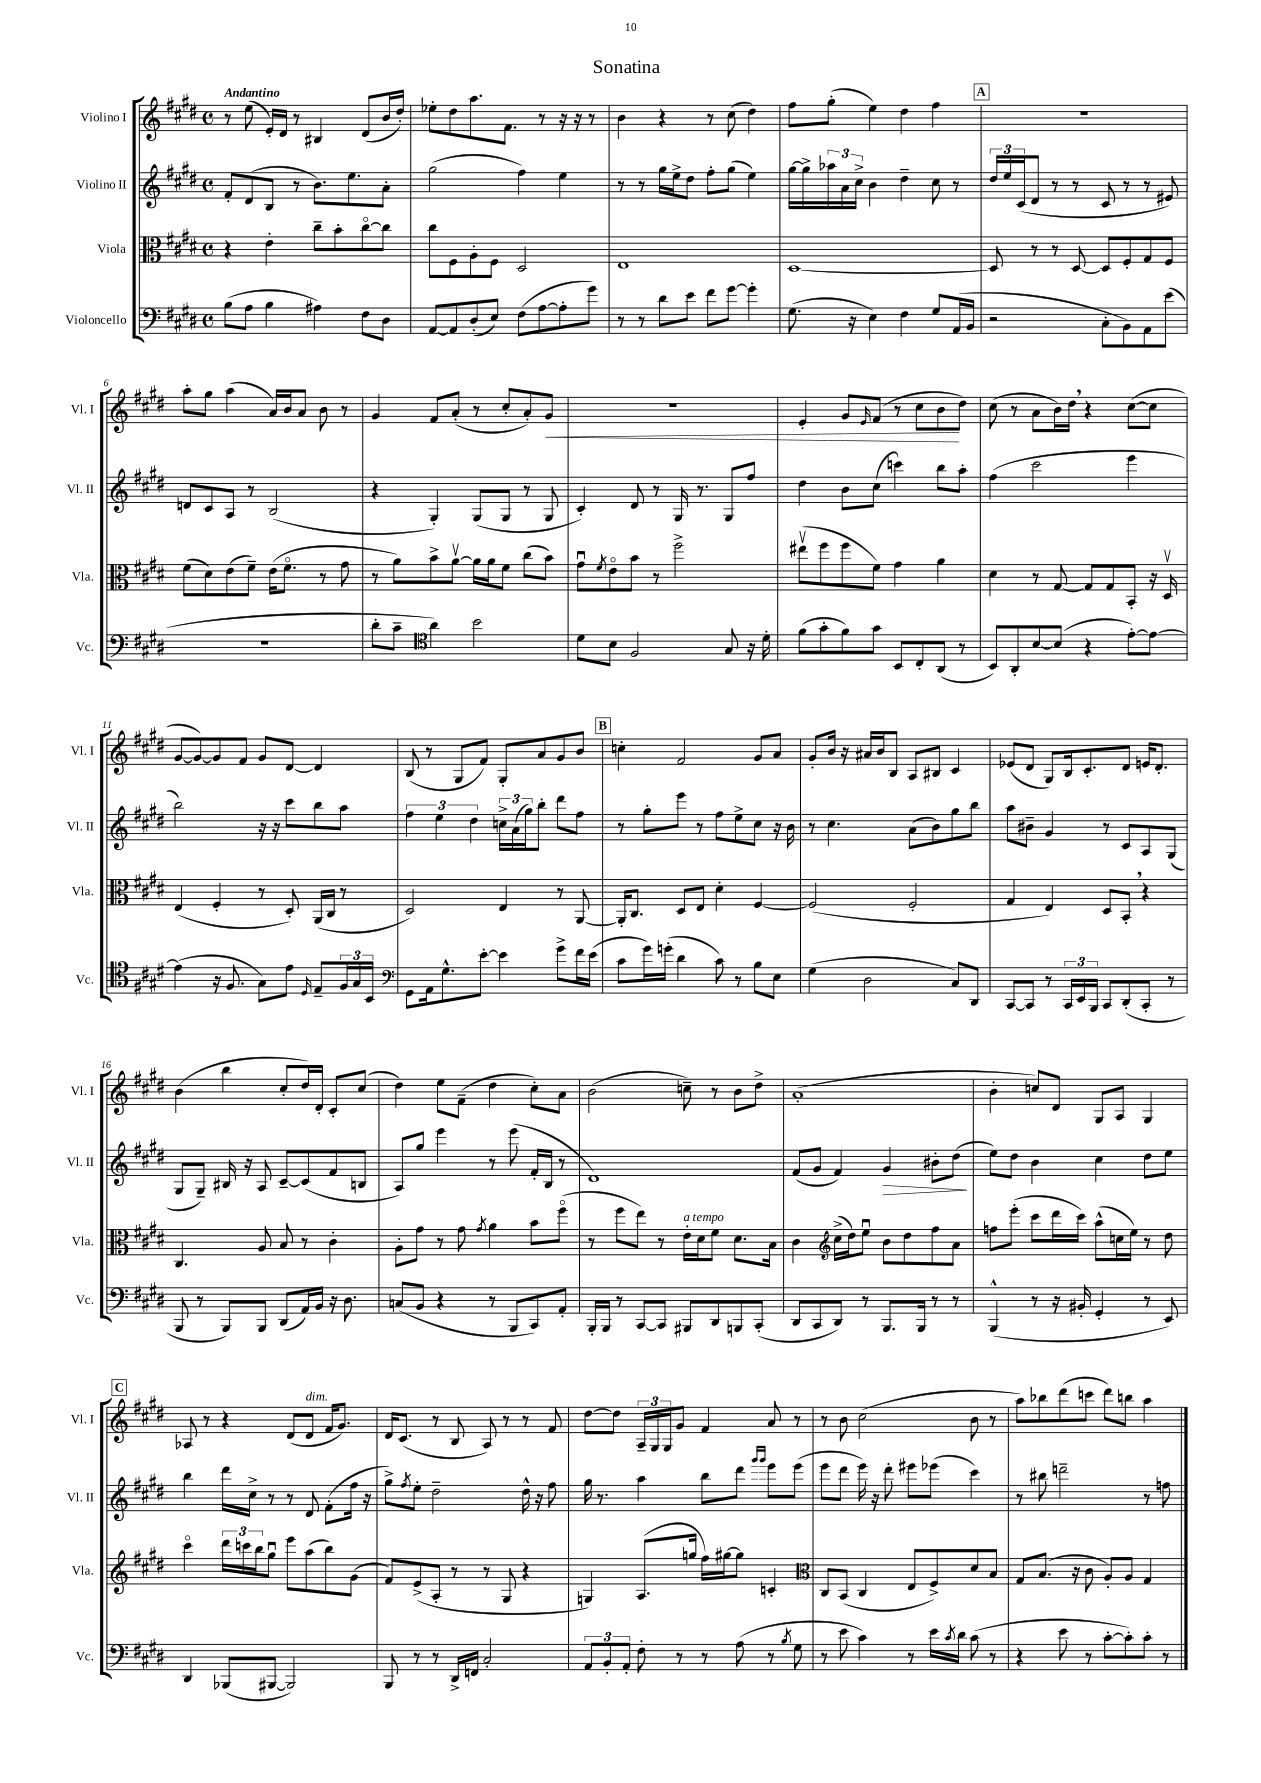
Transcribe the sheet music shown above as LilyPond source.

\header { title = "Sonatina" }
<<
\new StaffGroup <<
\new Staff = "s0" \with { instrumentName = "Violino I" shortInstrumentName = "Vl. I" } {
    \clef treble \key e \major \defaultTimeSignature \time 4/4 \tempo "Andantino"
    r8 e''8( e'16-.) dis'16 r8 bis4 dis'8( b'16 dis''16-.) |
    ees''8-. dis''8 a''8. fis'8. r8 r16 r16 r8 |
    b'4 r4 r8 cis''8( dis''4) |
    fis''8 gis''8-.( e''4) dis''4 fis''4 |
    \mark \markup { \box "A" } r1 |
    a''8-. gis''8 a''4( a'16) b'16 a'8 b'8 r8 |
    gis'4 fis'8 a'8-.( r8 cis''8-. a'8-.) gis'8\< |
    r1 |
    e'4-. gis'8 \grace { e'16 } fis'8( r8 cis''8 b'8\! dis''8) |
    cis''8( r8 a'8 b'16) dis''16 \breathe r4 cis''8~( cis''8 |
    gis'8~ gis'8~) gis'8 fis'8 gis'8 dis'8~ dis'4 |
    b8( r8 gis8 fis'8) gis8-. a'8 gis'8 b'8 |
    \mark \markup { \box "B" } c''4-. fis'2 gis'8 a'8 |
    gis'8-. b'16 r16 ais'16 b'16 b8 a8 bis8 cis'4 |
    ees'8( dis'8 gis8) b16 cis'8.-. dis'8 e'16 dis'8.-. |
    b'4( b''4 cis''8-. dis''16) dis'16-. cis'8-. cis''8( |
    dis''4) e''8 fis'8--( dis''4 cis''8-.) a'8 |
    b'2( c''8--) r8 b'8 dis''8-> |
    a'1-.( |
    b'4-. c''8) dis'8 gis8 a8 gis4 |
    \mark \markup { \box "C" } aes8 r8 r4 dis'8( dis'8^\markup { \italic "dim." } fis'16 gis'8.) |
    dis'16 cis'8.( r8 b8 a8) r8 r8 fis'8 |
    dis''8~ dis''8 \tuplet 3/2 { a16-- gis16 gis16 } gis'8 fis'4 a'8 r8 |
    r8 b'8 cis''2( b'8 r8 |
    a''8) bes''8 dis'''8( c'''8 dis'''8) b''8 a''4 \bar "|." |
}
\new Staff = "s1" \with { instrumentName = "Violino II" shortInstrumentName = "Vl. II" } {
    \clef treble \key e \major \defaultTimeSignature \time 4/4
    fis'8-. dis'8( b8 r8 b'8.) e''8. a'8-. |
    gis''2( fis''4) e''4 |
    r8 r8 gis''16 e''16-> dis''8 fis''8-. gis''8( e''4) |
    gis''16~ gis''16-> \tuplet 3/2 { aes''16 a'16 cis''16-> } b'4 dis''4-- cis''8 r8 |
    \mark \markup { \box "A" } \tuplet 3/2 { dis''16 e''16 cis'16( } dis'8 r8 r8 cis'8 r8 r8 eis'8) |
    d'8 cis'8 a8 r8 b2( |
    r4 gis4-.) gis8( gis8 r8 gis8 |
    cis'4-.) dis'8 r8 gis16 r8. gis8 fis''8 |
    dis''4 b'8 cis''8( c'''4) b''8 a''8-. |
    fis''4( cis'''2 e'''4 |
    b''2) r16 r16 cis'''8 b''8 a''8 |
    \tuplet 3/2 { fis''4 e''4 dis''4 } \tuplet 3/2 { c''16-> a'16( gis''16) } b''8-. dis'''8 fis''8 |
    \mark \markup { \box "B" } r8 gis''8-. e'''8 r8 fis''8 e''8-> cis''8 r16 b'16 |
    r8 cis''4. a'8( b'8) gis''8 b''8 |
    a''8 bis'8-- gis'4 r8 cis'8 a8 gis8( |
    gis8 gis8--) bis16 r16 a8 cis'8~-- cis'8( fis'8 b8 |
    a8) gis''8 e'''4 r8 e'''8( fis'16-. b16 r8 |
    dis'1) |
    fis'8( gis'8 fis'4) gis'4\> bis'8-. dis''8\!( |
    e''8) dis''8 b'4 cis''4 dis''8 e''8 |
    \mark \markup { \box "C" } b''4 dis'''16 cis''16-> r8 r8 dis'8 fis'8-.( fis''16 r16 |
    gis''8->) \acciaccatura { fis''8 } e''8-. dis''2-- dis''16-^ r16 fis''8 |
    gis''16 r8. a''4 b''8 dis'''8 \grace { gis'''16 gis'''16 } e'''8 e'''8( |
    e'''8 dis'''8 e'''16) r16 dis'''8-. eis'''8 ees'''8( cis'''4) |
    r8 bis''8 d'''2-- r8 f''8 \bar "|." |
}
\new Staff = "s2" \with { instrumentName = "Viola" shortInstrumentName = "Vla." } {
    \clef alto \key e \major \defaultTimeSignature \time 4/4
    r4 e'4-. cis''8-- b'8-. cis''8~\flageolet cis''8 |
    cis''8 fis8 a8-. fis8 dis2 |
    e1 |
    dis1~ |
    \mark \markup { \box "A" } dis8 r8 r8 dis8~ dis8 fis8-. gis8 fis8 |
    fis'8( dis'8) e'8( fis'8--) e'16( fis'8.\flageolet r8 gis'8 |
    r8 a'8) b'8-> a'8~\upbow a'16 a'16 fis'8 cis''8( b'8) |
    gis'8\downbow \acciaccatura { fis'8 } e'8\flageolet b'8 r8 fis''2-> |
    eis''8\upbow( fis''8 fis''8 fis'8) gis'4 a'4 |
    dis'4 r8 gis8~ gis8 gis8 b,8-. r16 dis16\upbow |
    e4( fis4-. r8 dis8-.) a,16( cis16 r8 |
    dis2) e4 r8 a,8~ |
    \mark \markup { \box "B" } a,16-. cis8. dis8 e8 dis'4-. fis4~ |
    fis2( fis2-. |
    gis4 e4) dis8 b,8-. \breathe r4 |
    cis4. a8 b8 r8 cis'4-. |
    a8-. gis'8 r8 gis'8 \acciaccatura { gis'8 } a'4 b'8 fis''8\flageolet( |
    r8 fis''8 e''8) r8 e'16-.^\markup { \italic "a tempo" } dis'16 fis'8 dis'8. b16 |
    cis'4 \clef treble cis''16->( dis''16) e''8\downbow b'8 dis''8 fis''8 a'8 |
    f''8 e'''8-.( cis'''8 dis'''16 cis'''16) a''8-^( c''16 e''16) r8 dis''8 |
    \mark \markup { \box "C" } cis'''4\flageolet \tuplet 3/2 { dis'''16 c'''16 b''16 } gis''8\downbow e'''8 a''8( b''8) gis'8( |
    fis'8) e'8->( a8-. r8 r8 gis8 r4 |
    g4) a8.( g''16 fis''16) gis''16~ gis''8 c'4-. |
    \clef alto cis8 b,8( cis4 e8 fis8->) dis'8 b8 |
    gis8 b8.( r16 cis'8 a8-.) a8 gis4 \bar "|." |
}
\new Staff = "s3" \with { instrumentName = "Violoncello" shortInstrumentName = "Vc." } {
    \clef bass \key e \major \defaultTimeSignature \time 4/4
    b8( a8 b4 ais4) fis8 dis8 |
    a,8~ a,8 dis8-.( e8) fis8( a8~ a8-. gis'8) |
    r8 r8 dis'8 e'8 fis'8 gis'8~ gis'4-. |
    gis8.( r16 e4) fis4 gis8 a,16( b,16 |
    \mark \markup { \box "A" } r2 cis8-. b,8) a,8 e'8( |
    R1 |
    dis'8-. cis'8-- \clef tenor a'4) b'2 |
    dis'8 b8 fis2 gis8 r16 dis'16-. |
    fis'8( gis'8-. fis'8) gis'8 b,8 cis8-. a,8( r8 |
    b,8) a,8-. b8~ b8( r4 e'8~-.) e'8~ |
    e'4( r16 fis8. gis8) e'8 \grace { dis16 } e8-- \tuplet 3/2 { fis16 gis16 b,16 } |
    \clef bass gis,8 a,16 gis8.-^ e'8~-. e'4 gis'8-> fis'16 e'16( |
    \mark \markup { \box "B" } cis'8 gis'16) g'16-.( dis'4 cis'8) r8 b8 e8 |
    gis4( dis2 cis8) dis,8 |
    cis,8~ cis,8 r8 \tuplet 3/2 { cis,16 e,16 b,,16 } cis,8 dis,8-.( cis,8-. r8 |
    b,,8 r8 b,,8) b,,8 dis,8( a,16) b,16 r16 dis8. |
    c8( b,8 r4 r8 b,,8 cis,8) a,8-. |
    b,,16-. b,,16 r8 cis,8~ cis,8 bis,,8 dis,8 b,,8 cis,8-.( |
    dis,8 cis,8 dis,8) r8 b,,8. b,,16 r8 r8 |
    b,,4-^( r8 r16 bis,16-. gis,4-. r8 e,8) |
    \mark \markup { \box "C" } dis,4 bes,,8( bis,,8~ bis,,2) |
    b,,8 r8 r8 dis,16-> f,16 cis2-. |
    \tuplet 3/2 { a,8 b,8-. a,8-. } fis8-. r8 r8 a8( r8 \acciaccatura { b8 } gis8 |
    r8 e'8 cis'4) r8 e'16 \acciaccatura { cis'8 } dis'16 cis'8( r8 |
    r4 e'8 r8 cis'8~-. cis'8-.) cis'8-. r8 \bar "|." |
}
>>
>>
